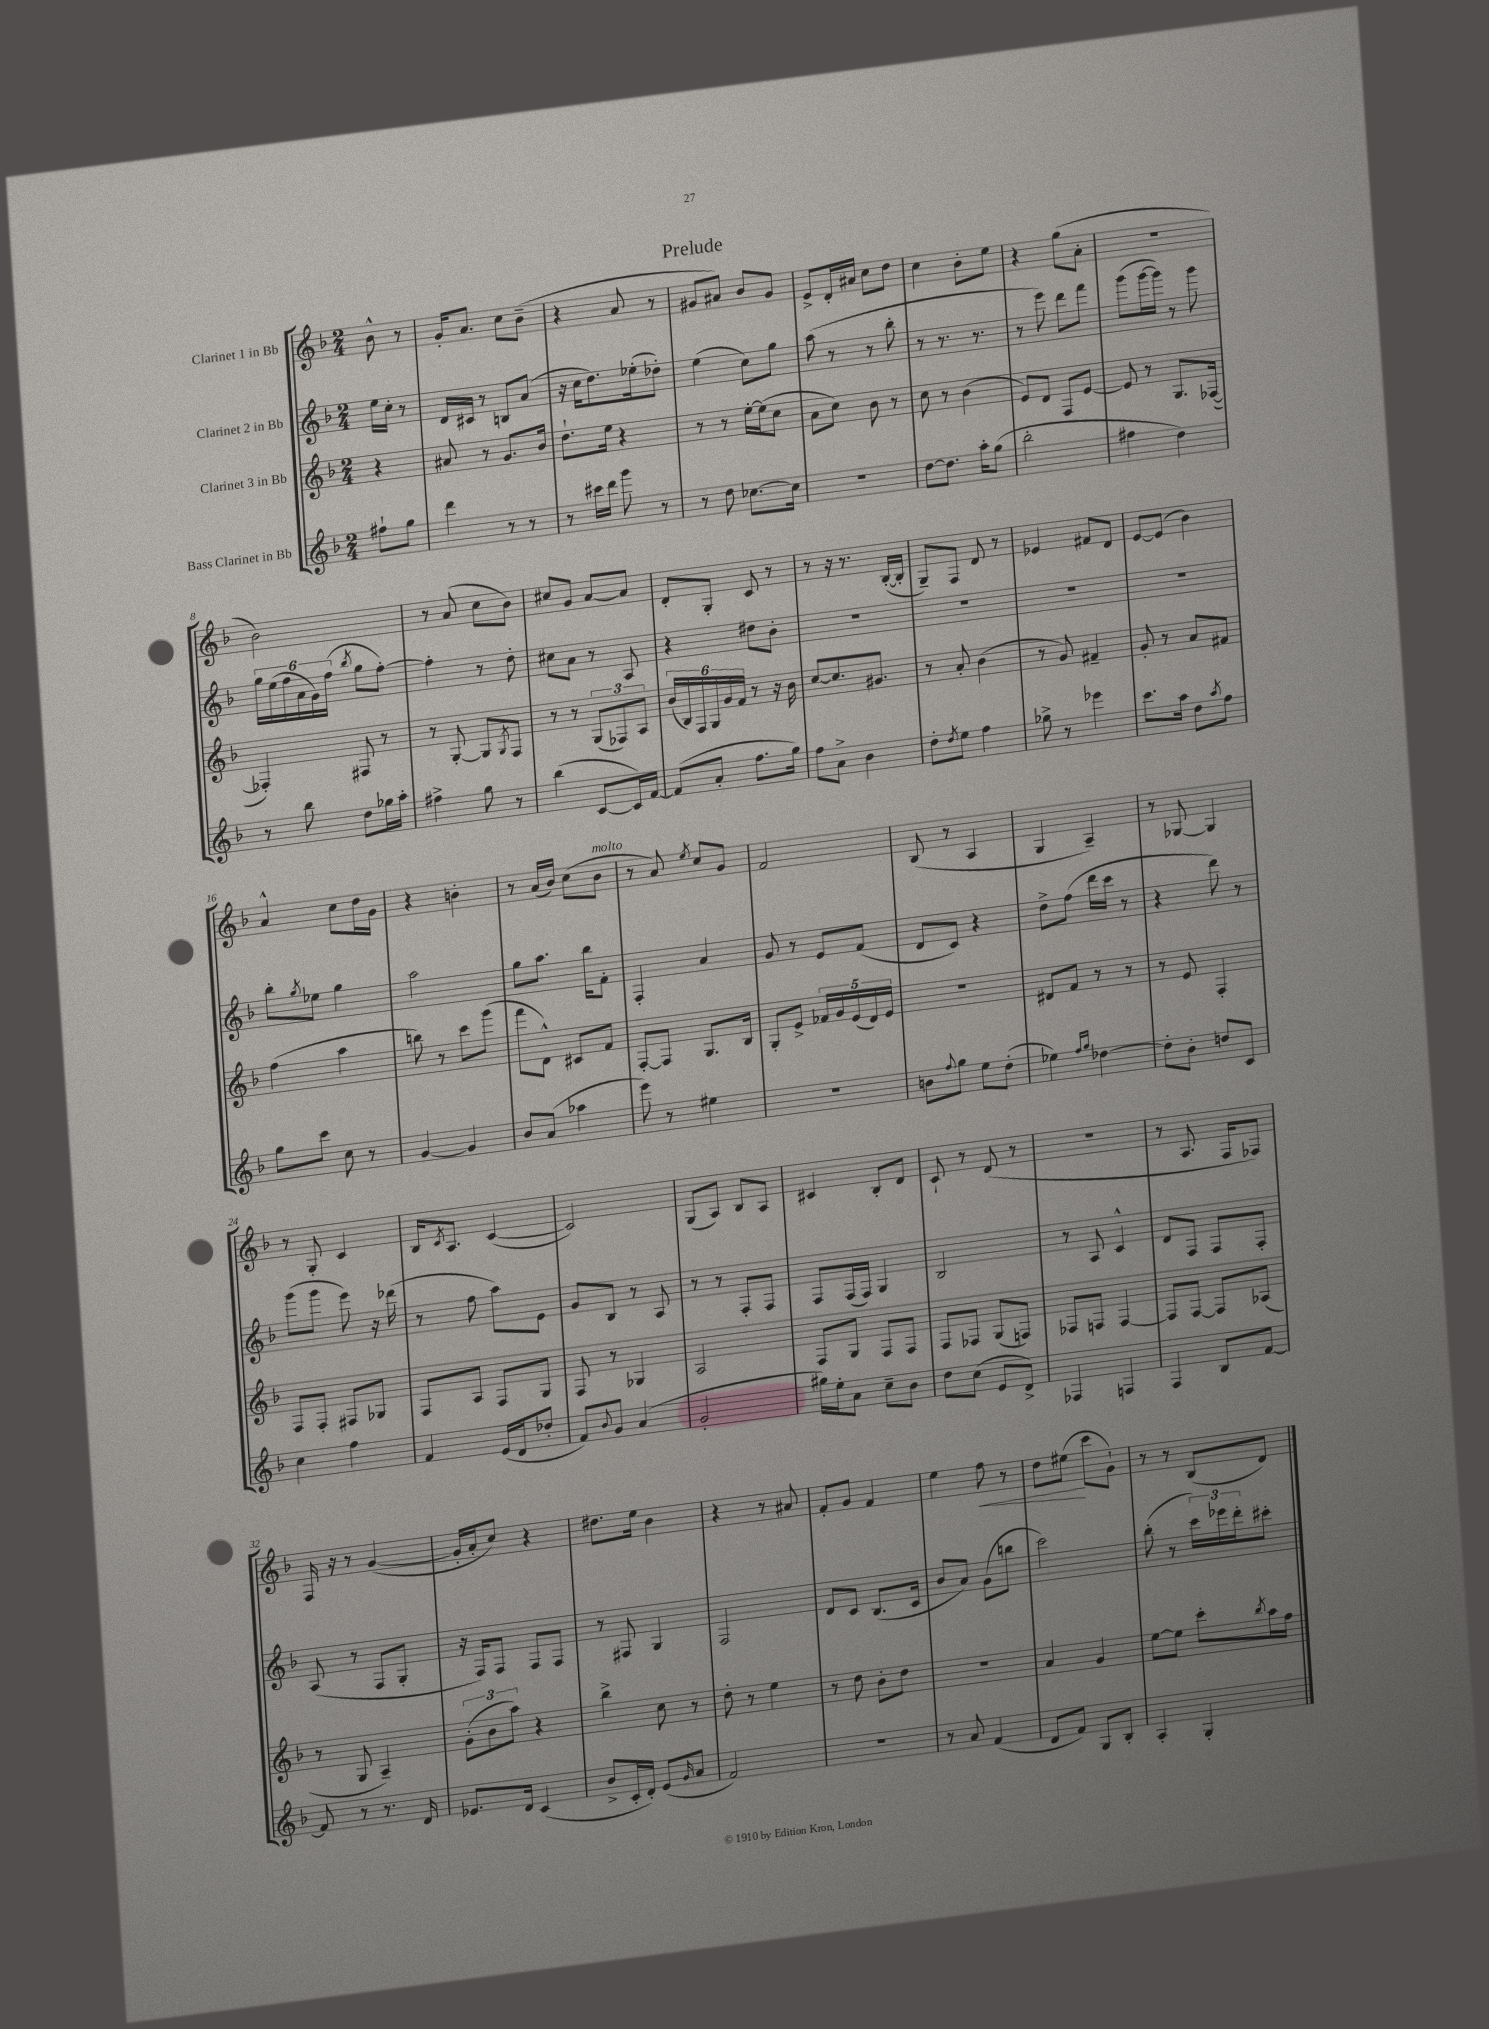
\header { title = "Prelude" }
<<
\new StaffGroup <<
\new Staff = "s0" \with { instrumentName = "Clarinet 1 in Bb" } {
    \clef treble \key f \major \numericTimeSignature \time 2/4 \partial 4
    bes'8-^ r8 |
    g'16-. a'8. c''8 bes'8--( |
    r4 a'8 r8 |
    gis'8 ais'8) bes'8 gis'8 |
    e'8-> d'16-. ais'16 c''8 d''8 |
    c''4 bes'8-. e''8 |
    r4 g''8( a'8-. |
    r2 |
    bes'2) |
    r8 a'8( c''8 bes'8) |
    cis''8 g'8 a'8~ a'8 |
    d'8-. g8-. c'8 r8 |
    r8 r16 r8. bes16~-.( bes16-. |
    g8--) f8 d'8 r8 |
    ees'4 fis'8 d'8 |
    e'8~ e'8( bes'4) |
    a'4-^ c''8 d''16 g'16 |
    r4 b'4-. |
    r8 a'16( bes'16) c''8( bes'8^\markup { \italic "molto" } |
    r8 a'8) \acciaccatura { e''8 } c''8 g'8 |
    f'2 |
    bes8( r8 a4 |
    g4 a4--) |
    r8 ges8~ ges4 |
    r8 g8-. c'4 |
    bes16 \acciaccatura { c'8 } a8. c'4~( |
    c'2) |
    g8( a8) bes8 a8 |
    cis'4 bes8-. d'8 |
    c'8-! r8 d'8( r8 |
    R2 |
    r8 a8. f16 fes8) |
    f16 r16 r8 g'4~( |
    g'16-. a'16-. c''8) r4 |
    dis''8. e''16 bes'4 |
    r4 r8 ais'8 |
    f'8-. g'8 f'4 |
    e''4 f''8\< r8 |
    d''8 eis''8\!( c'''8 g'8-!) |
    r8 r8 bes8( d'8) \bar "|." |
}
\new Staff = "s1" \with { instrumentName = "Clarinet 2 in Bb" } {
    \clef treble \key f \major \numericTimeSignature \time 2/4 \partial 4
    e''16 c''16-. r8 |
    d'16 cis'16 r8 b8 a'8( |
    r16 c''16 d''8.) ees''16-.( des''8-.) |
    e''4( c''8) g''8 |
    a''8( r8 r8 bes''8-. |
    r8 r8. r8. |
    r8 e'''8) d'''8 f'''8 |
    g'''8( g'''16~ g'''16) r8 g'''8 |
    \tuplet 6/4 { g''16 e''16( f''16 a'16 g'16) f''16( } \acciaccatura { bes''8 } g''8 f''8~-.) |
    f''4-. r8 d''8-. |
    cis''8 a'8 r8 a8 |
    r4 dis''8 bes'8-. |
    R2 |
    R2 |
    R2 |
    R2 |
    bes''8-. \acciaccatura { g''8 } ees''8 g''4 |
    a''2 |
    g''8 a''8. bes''16 f'8-. |
    f4-. a'4 |
    g'8 r8 e'8 f'8( |
    d'8 c'8) r4 |
    d''8-> f''8( d'''16 c'''16 r8 |
    r4 d'''8) r8 |
    g'''8( g'''8 e'''8) r16 des'''16( |
    r8 f''8 a''8) e'8 |
    g'8 bes8 r8 a8 |
    r8 r8 f8-. f8 |
    f8 f16( f16) g4 |
    bes2 |
    r8 a8 c'4-^ |
    d'8 f8 f8 f8-. |
    a8( r8 f8 g8-. |
    r16 f16) f8 f8 f8 |
    r8 fis8 g4 |
    f2 |
    d'8 c'8 bes8.( c'16 |
    bes'8 a'8) g'8( b''8 |
    c'''2) |
    bes''8-.( r8 \tuplet 3/2 { c'''16) ees'''16 d'''16-. } cis'''8-. \bar "|." |
}
\new Staff = "s2" \with { instrumentName = "Clarinet 3 in Bb" } {
    \clef treble \key f \major \numericTimeSignature \time 2/4 \partial 4
    r4 |
    ais'8 r8 g'8. bes'16 |
    d''8.-! e''16 r4 |
    r8 r8 e''16~-. e''16( c''8 |
    a'8 c''8) bes'8 r8 |
    c''8 r8 bes'4( |
    e'8) d'8 f8 e'8~ |
    e'8 r8 g8. fes16~( |
    fes4-.) fis8 r8 |
    r8 g8~-. g8 \acciaccatura { g8 } f8 |
    r8 r8 \tuplet 3/2 { g8( fes8) a8 } |
    \tuplet 6/4 { bes'16( bes16) f16 g16 g'16 f'16 } r8 r16 bes'16 |
    c''8~ c''8. gis'8. |
    r8 a'8-. bes'4( |
    r8 g'8) fis'4-- |
    g'8-. r8 a'8 fis'8 |
    f''4( a''4 |
    b''8) r8 c'''8 g'''8( |
    f'''8 d'8-^) cis'8 f'8 |
    f8~-. f8 g8. bes16 |
    g8-. e'8-> \tuplet 5/4 { fes'16 g'16 e'16( d'16) e'16 } |
    r2 |
    dis'8 f'8 r8 r8 |
    r8 e'8 f4-. |
    f8 f8-. fis8 ges8 |
    f8 a8 f8 g8 |
    f8 r8 ges4 |
    a2 |
    f8 g8 f8 f8 |
    f8 fes8 g8( f8) |
    fes8 f8 f4~ |
    f8 f8~ f8 aes8( |
    r8 g8 a4--) |
    \tuplet 3/2 { g'8-.( bes'8 a''8) } r4 |
    bes''4-> c''8 r8 |
    d''8-. r8 e''4 |
    r8 d''8 bes'8-. d''8 |
    r2 |
    a'4 g'4 |
    e''8~ e''8 c'''8-. \acciaccatura { bes''8 } a''16 f''16 \bar "|." |
}
\new Staff = "s3" \with { instrumentName = "Bass Clarinet in Bb" } {
    \clef treble \key f \major \numericTimeSignature \time 2/4 \partial 4
    fis''8-! g''8 |
    d'''4 r8 r8 |
    r8 cis'''16 d'''16 g'''8 r8 |
    r8 d''8 ces''8.~ ces''16 |
    R2 |
    d''8~ d''8. a''16-. g''8( |
    bes''2-. |
    fis''4 d''4) |
    r8 bes''8 d''8 ges''16 a''16-. |
    fis''4-> g''8 r8 |
    bes''4( c'8~ c'16) f'16~ |
    f'8( a'8-. f''8. g''16) |
    f''8 a'8-> bes'4 |
    d''8-. \acciaccatura { d''8 } e''8 f''4 |
    ges''8-> r8 ees'''4 |
    c'''8. a''16 d''8 \acciaccatura { a''8 } f''8 |
    g''8 c'''8 c''8 r8 |
    g'4~ g'4 |
    bes'8 a'8( aes''4 |
    e'''8) r8 eis''4 |
    r2 |
    b'8 \appoggiatura { f''8 } g''8 e''8 d''8-.( |
    ees''4) \grace { f''16 g''16 } des''4~ |
    des''8-. bes'8-. d''8 c'8 |
    c''4 f''4 |
    f'4 e'16( d'16 des''8-. |
    f'8) \appoggiatura { bes'8 } g'8 a'4( |
    g'2-. |
    gis''16) e''16-. a'8 c''8-- bes'8 |
    d''8 c''8( e'8 d'8->) |
    fes4 f4 |
    f4 bes8 f'8~ |
    f'8 r8 r8. d'16 |
    ees'8. d'16 c'4( |
    bes'8-> c'16-. d'16-.) e'8( \grace { g'16 } a'8 |
    f'2) |
    r2 |
    r8 a'8 f'4( |
    d'8 f'8) g8 bes8-. |
    a4-. g4-. \bar "|." |
}
>>
>>
